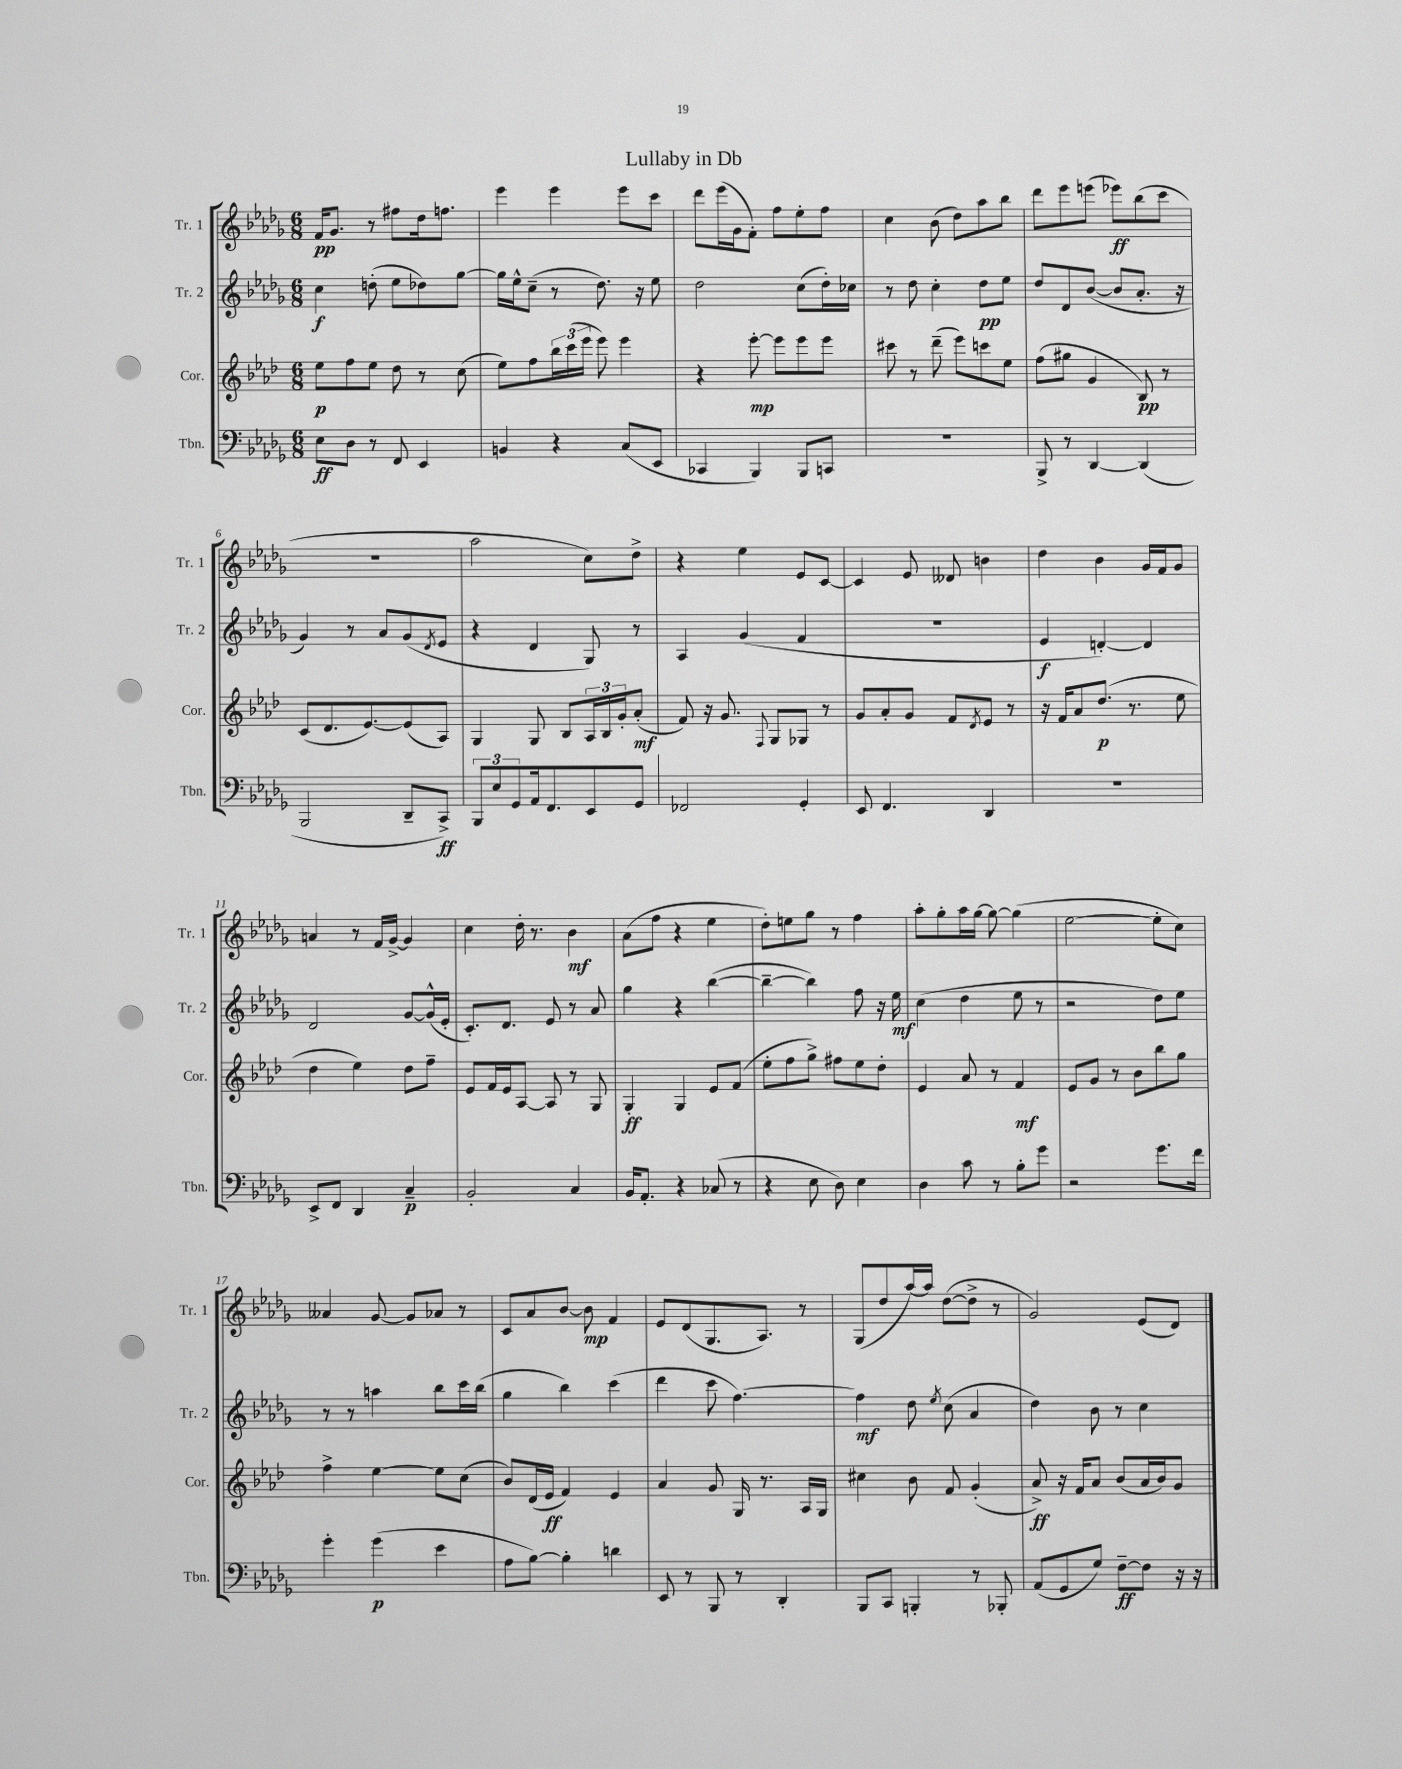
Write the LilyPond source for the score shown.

\header { title = "Lullaby in Db" }
<<
\new StaffGroup <<
\new Staff = "s0" \with { instrumentName = "Tr. 1" shortInstrumentName = "Tr. 1" } {
    \clef treble \key des \major \numericTimeSignature \time 6/8
    f'16\pp ges'8. r8 fis''8 des''16 f''8. |
    ees'''4 ees'''4 ees'''8 c'''8 |
    des'''8 ees'''16( ges'16 f'8-.) f''8 ees''8-. f''8 |
    c''4 bes'8( des''8) aes''8 bes''8 |
    des'''8 ees'''8 e'''8( ees'''8\ff) bes''8( c'''8 |
    R2. |
    aes''2 c''8) des''8-> |
    r4 ees''4 ees'8 c'8~ |
    c'4 ees'8 deses'8 b'4 |
    des''4 bes'4 ges'16 f'16 ges'8 |
    a'4 r8 f'16 ges'16~-> ges'4 |
    c''4 des''16-. r8. bes'4\mf |
    aes'8( f''8 r4 ees''4 |
    des''8-.) e''8 ges''8 r8 f''4 |
    aes''8-. ges''8-. aes''16 ges''16~ ges''8~ ges''4( |
    ees''2~ ees''8-. c''8) |
    aeses'4 ges'8~ ges'8 aes'8 r8 |
    c'8 aes'8 bes'8~ bes'8\mp f'4 |
    ees'8 des'8( ges8. aes8.) r8 |
    ges8( des''8 aes''16~) aes''16 des''8~( des''8-> r8 |
    ges'2) ees'8( des'8) \bar "|." |
}
\new Staff = "s1" \with { instrumentName = "Tr. 2" shortInstrumentName = "Tr. 2" } {
    \clef treble \key des \major \numericTimeSignature \time 6/8
    c''4\f d''8-.( ees''8 des''8) ges''8~ |
    ges''16 ees''16-^ c''8--( r8 des''8.) r16 ees''8 |
    des''2 c''8( des''16-.) ces''16 |
    r8 des''8 c''4-. des''8\pp ees''8 |
    des''8 des'8 bes'8~( bes'8 aes'8.-. r16 |
    ges'4) r8 aes'8 ges'8( \acciaccatura { des'8 } ees'8 |
    r4 des'4 ges8) r8 |
    aes4 ges'4( f'4 |
    R2. |
    ees'4\f d'4~-.) d'4 |
    des'2 ges'8~ ges'16-^( ees'16-. |
    c'8.-.) des'8. ees'8 r8 aes'8 |
    ges''4 r4 bes''4~( |
    bes''4~-- bes''4) f''8 r16 ees''16\mf |
    c''4( des''4 ees''8 r8 |
    r2 des''8) ees''8 |
    r8 r8 a''4 bes''8 c'''16 bes''16( |
    ges''4 bes''4) c'''4( |
    des'''4 c'''8 f''4.~) |
    f''4\mf des''8 \acciaccatura { ees''8 } c''8( aes'4 |
    des''4) bes'8 r8 c''4 \bar "|." |
}
\new Staff = "s2" \with { instrumentName = "Cor." shortInstrumentName = "Cor." } {
    \clef treble \key aes \major \numericTimeSignature \time 6/8
    ees''8\p f''8 ees''8 des''8 r8 c''8( |
    ees''8) f''8 \tuplet 3/2 { bes''16 c'''16( ees'''16 } ees'''8) ees'''4 |
    r4 ees'''8~-.\mp ees'''8 ees'''8 ees'''8 |
    cis'''8 r8 des'''8--( ees'''8) c'''8 ees''8 |
    f''8( gis''8 g'4 bes8\pp) r8 |
    c'8( des'8. ees'8.~) ees'8( aes8) |
    g4 g8 bes8 \tuplet 3/2 { aes16 bes16 g'16-. } aes'8-.\mf( |
    f'8) r16 g'8. \appoggiatura { f8 } g8 ges8 r8 |
    g'8 aes'8-. g'8 f'8 \acciaccatura { des'8 } ees'8 r8 |
    r16 f'16 aes'8 des''8.\p( r8. ees''8 |
    des''4 ees''4) des''8 f''8-- |
    ees'8 f'16 ees'16 aes8~ aes8 r8 g8 |
    g4-.\ff g4 ees'8 f'8( |
    ees''8-. f''8 g''8->) fis''8 ees''8 des''8-. |
    ees'4 aes'8 r8 f'4\mf |
    ees'8 g'8 r8 bes'8 bes''8 g''8 |
    f''4-> ees''4~ ees''8 c''8( |
    bes'8) des'16( ees'16\ff f'4) ees'4 |
    aes'4 g'8 g16 r8. aes16 g16 |
    cis''4 bes'8 f'8 g'4-.( |
    aes'8->\ff) r16 f'16 aes'8 bes'8( aes'16 bes'16) g'8 \bar "|." |
}
\new Staff = "s3" \with { instrumentName = "Tbn." shortInstrumentName = "Tbn." } {
    \clef bass \key des \major \numericTimeSignature \time 6/8
    ees8\ff des8 r8 f,8 ees,4 |
    b,4 r4 c8( ees,8 |
    ces,4 bes,,4) bes,,8 c,8 |
    R2. |
    bes,,8-> r8 des,4~ des,4( |
    bes,,2 des,8-- c,8->\ff) |
    \tuplet 3/2 { bes,,8 ees8 ges,8 } aes,16 f,8. ees,8 ges,8 |
    fes,2 ges,4-. |
    ees,8 f,4. des,4 |
    R2. |
    ees,8-> f,8 des,4 c4--\p |
    bes,2-. c4 |
    bes,16 aes,8.-. r4 ces8( r8 |
    r4 ees8 des8) ees4 |
    des4 c'8 r8 bes8-. ges'8 |
    r2 ges'8. f'16 |
    ges'4-. ges'4\p( ees'4 |
    aes8 bes8~) bes4-. d'4 |
    ees,8 r8 bes,,8 r8 des,4-. |
    bes,,8 c,8 b,,4-. r8 bes,,8-. |
    aes,8( ges,8 ges8) f8~--\ff f8 r16 r16 \bar "|." |
}
>>
>>
